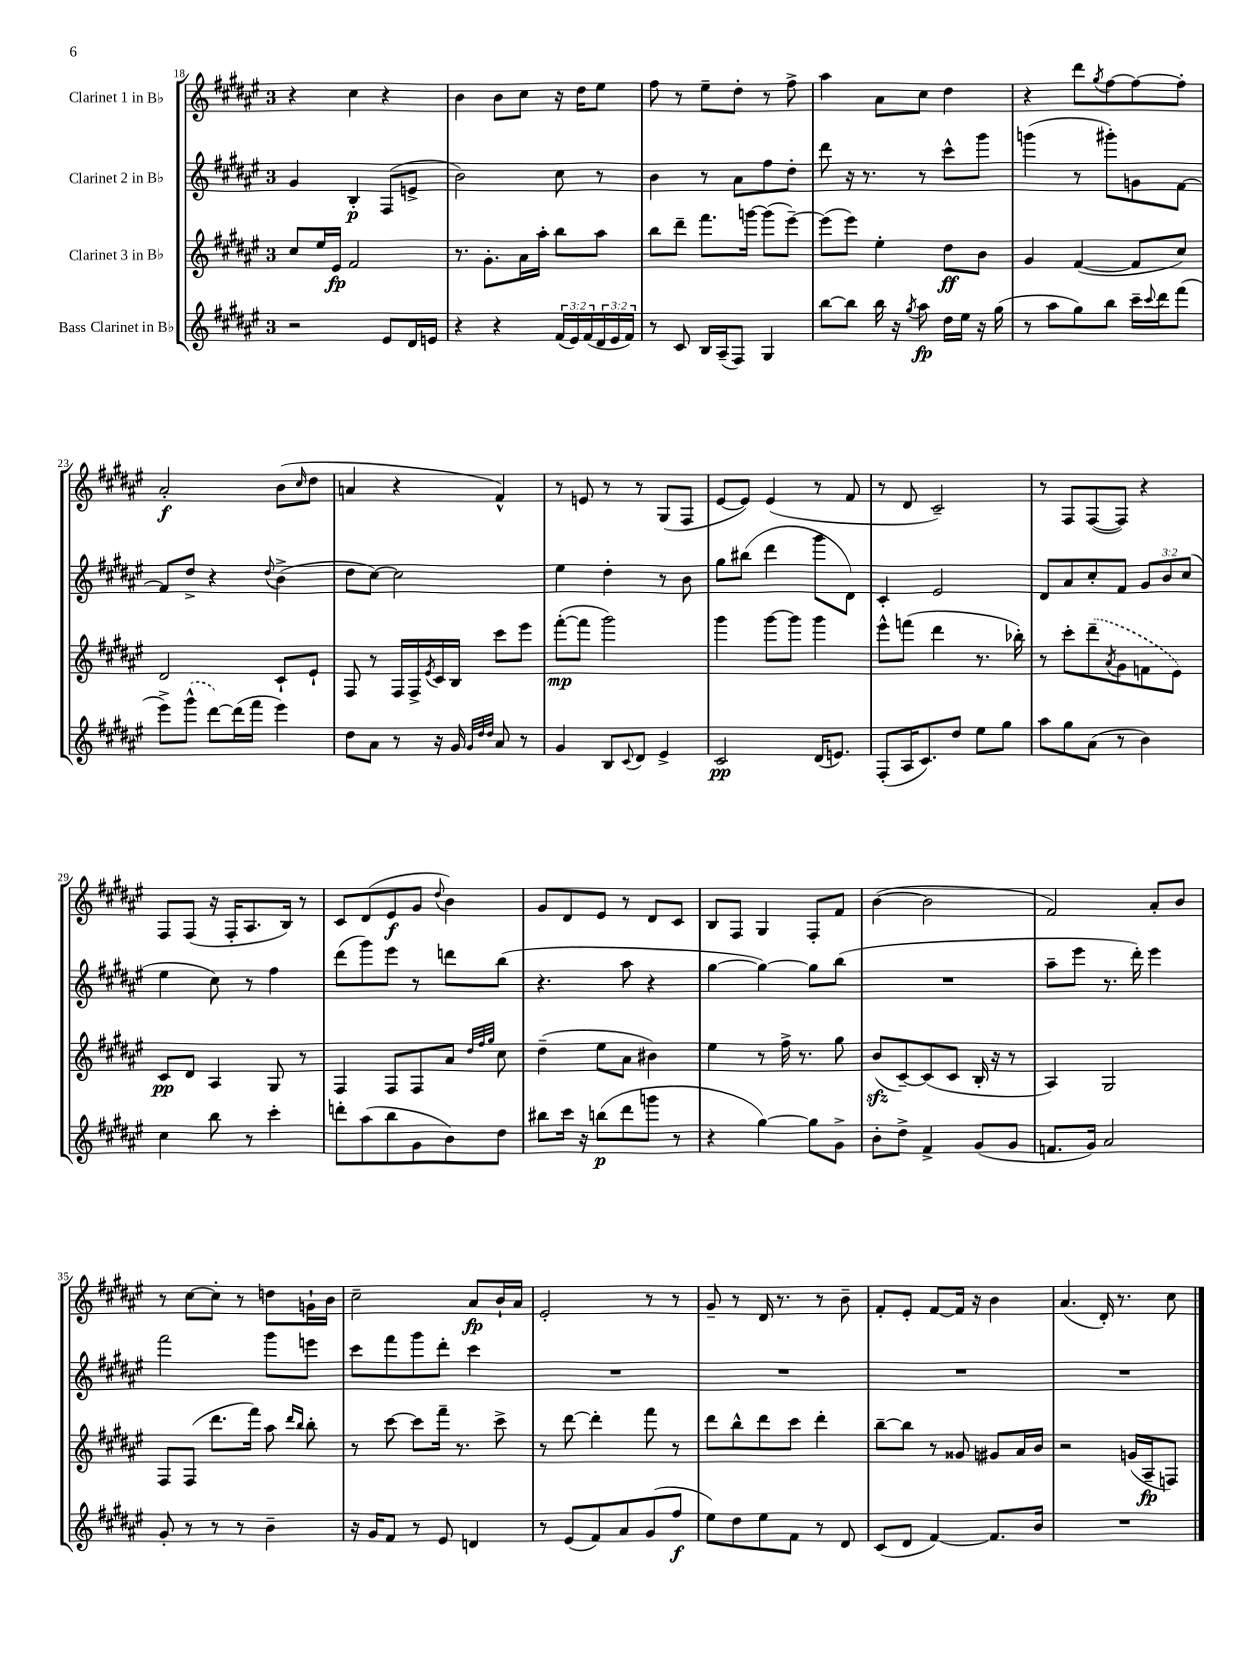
<<
\new StaffGroup <<
\new Staff = "s0" \with { instrumentName = "Clarinet 1 in Bb" } {
    \clef treble \key fis \major \once \override Staff.TimeSignature.style = #'single-digit \time 3/4
    r4 cis''4 r4 |
    b'4 b'8 cis''8 r16 dis''16 eis''8 |
    fis''8 r8 eis''8-- dis''8-. r8 fis''8-> |
    ais''4 ais'8 cis''8 dis''4 |
    r4 dis'''8 \acciaccatura { gis''8 } fis''8~ fis''8~ fis''8-. |
    ais'2-.\f b'8( \grace { cis''16 } dis''8 |
    a'4 r4 fis'4-^) |
    r8 e'8 r8 r8 gis8( fis8 |
    eis'8~ eis'8) eis'4( r8 fis'8 |
    r8 dis'8 cis'2--) |
    r8 fis8 fis8~( fis8) r4 |
    fis8 fis8( r16 fis16-. ais8. b16) r8 |
    cis'8 dis'8( eis'8\f gis'8 \appoggiatura { dis''8 } b'4) |
    gis'8 dis'8 eis'8 r8 dis'8 cis'8 |
    b8 fis8 gis4 fis8-. fis'8 |
    b'4~( b'2 |
    fis'2) ais'8-. b'8 |
    r8 cis''8~ cis''8-. r8 d''8 g'16-! b'16 |
    cis''2-- ais'8\fp b'16-! ais'16 |
    eis'2-. r8 r8 |
    gis'8-- r8 dis'16 r8. r8 b'8-- |
    fis'8-. eis'8-. fis'8~ fis'16 r16 b'4 |
    ais'4.( dis'16-.) r8. cis''8 \bar "|." |
}
\new Staff = "s1" \with { instrumentName = "Clarinet 2 in Bb" } {
    \clef treble \key fis \major \once \override Staff.TimeSignature.style = #'single-digit \time 3/4 \override Staff.TupletNumber.text = #tuplet-number::calc-fraction-text
    gis'4 b4-.\p fis8( e'8-> |
    b'2) cis''8 r8 |
    b'4 r8 ais'8 fis''8 dis''8-. |
    dis'''8 r16 r8. r8 cis'''8-^ gis'''8 |
    g'''4( r8 gis'''8-.) g'8 fis'8~ |
    fis'8 dis''8-> r4 \appoggiatura { dis''8 } b'4->( |
    dis''8 cis''8~) cis''2 |
    eis''4 dis''4-. r8 b'8 |
    gis''8 bis''8( dis'''4 gis'''8 dis'8) |
    cis'4-. eis'2 |
    dis'8 ais'8 cis''8-. fis'8 \tuplet 3/2 { gis'8 b'8 cis''8( } |
    eis''4 cis''8) r8 fis''4 |
    dis'''8( gis'''8) eis'''8 r8 d'''8 b''8( |
    r4. ais''8 r4 |
    gis''4~ gis''4~) gis''8 b''8( |
    R2. |
    ais''8-- eis'''8 r8. dis'''16-.) eis'''4 |
    fis'''2 gis'''8 e'''8 |
    cis'''8 fis'''8 gis'''8 dis'''8-. cis'''4 |
    R2. |
    R2. |
    R2. |
    R2. \bar "|." |
}
\new Staff = "s2" \with { instrumentName = "Clarinet 3 in Bb" } {
    \clef treble \key fis \major \once \override Staff.TimeSignature.style = #'single-digit \time 3/4
    cis''8 eis''16 eis'16\fp fis'2 |
    r8. gis'8.-. ais'16 ais''16-. b''8 ais''8 |
    b''8 dis'''8-- fis'''8. g'''16~ g'''8( eis'''8~--) |
    eis'''8( eis'''8) eis''4-. dis''8\ff b'8 |
    gis'4 fis'4~( fis'8 cis''8) |
    dis'2 cis'8-! eis'8-! |
    fis8 r8 fis16 fis16-> \acciaccatura { eis'8 } cis'16 b16 cis'''8 eis'''8 |
    fis'''8~-.\mp( fis'''8 gis'''2) |
    gis'''4 gis'''8~ gis'''8 gis'''4 |
    eis'''8-^ f'''8( dis'''4 r8. bes''16-.) |
    r8 cis'''8-. \once \slurDashed dis'''8--( \acciaccatura { ais'8 } gis'8 f'8 eis'8) |
    cis'8\pp dis'8 ais4 gis8 r8 |
    fis4 fis8 fis8 ais'8 \grace { dis''32 fis''32 gis''32 } cis''8 |
    dis''4--( eis''8 ais'8 bis'4) |
    eis''4 r8 fis''16-> r8. gis''8 |
    b'8\sfz( cis'8~--) cis'8( cis'8 b16-. r16 r8 |
    ais4) gis2 |
    fis8 fis8( dis'''8. fis'''16) ais''8 \grace { dis'''16 b''16 } b''8-. |
    r8 cis'''8~ cis'''8 fis'''16-- r8. cis'''8-> |
    r8 dis'''8~ dis'''4-. fis'''8 r8 |
    dis'''8 b''8-^ dis'''8 cis'''8 dis'''4-. |
    b''8~-- b''8 r8 gisis'8 gis'8 ais'16 b'16 |
    r2 g'16( ais16--\fp f8) \bar "|." |
}
\new Staff = "s3" \with { instrumentName = "Bass Clarinet in Bb" } {
    \clef treble \key fis \major \once \override Staff.TimeSignature.style = #'single-digit \time 3/4 \override Staff.TupletNumber.text = #tuplet-number::calc-fraction-text
    r2 eis'8 dis'16 e'16 |
    r4 r4 \tuplet 3/2 { fis'16( eis'16) fis'16( } \tuplet 3/2 { dis'16 eis'16 fis'16) } |
    r8 cis'8 b16 ais16--( fis8) gis4 |
    b''8~ b''8 b''16 r16 \acciaccatura { gis''8 } ais''8\fp dis''16 eis''16 r16 gis''16( |
    r8 ais''8 gis''8) b''8 cis'''16-- \appoggiatura { cis'''8 } dis'''16 fis'''8( |
    eis'''8->) \once \slurDashed gis'''8-^( dis'''8~) dis'''16( fis'''16 eis'''4) |
    dis''8 ais'8 r8 r16 gis'16 \grace { gis'32 dis''32 dis''32 } ais'8 r8 |
    gis'4 b8 \appoggiatura { cis'8 } dis'8 eis'4-> |
    cis'2\pp dis'16( e'8.) |
    fis8-.( ais16 cis'8.) dis''8 eis''8 gis''8 |
    ais''8 gis''8 ais'8( r8 b'4) |
    cis''4 b''8 r8 cis'''4-. |
    d'''8-. ais''8( b''8 gis'8 b'8) dis''8 |
    bis''8 cis'''16 r16 b''8\p( dis'''8 g'''8 r8 |
    r4 gis''4~) gis''8 gis'8-> |
    b'8-. dis''8-> fis'4-> gis'8( gis'8 |
    f'8. gis'16) ais'2 |
    gis'8-. r8 r8 r8 b'4-- |
    r16 gis'16 fis'8 r8 eis'8 d'4 |
    r8 eis'8( fis'8) ais'8 gis'8( fis''8\f |
    eis''8) dis''8 eis''8 fis'8 r8 dis'8 |
    cis'8( dis'8 fis'4~) fis'8. b'16 |
    R2. \bar "|." |
}
>>
>>
\layout { \context { \Score currentBarNumber = #18 } }
